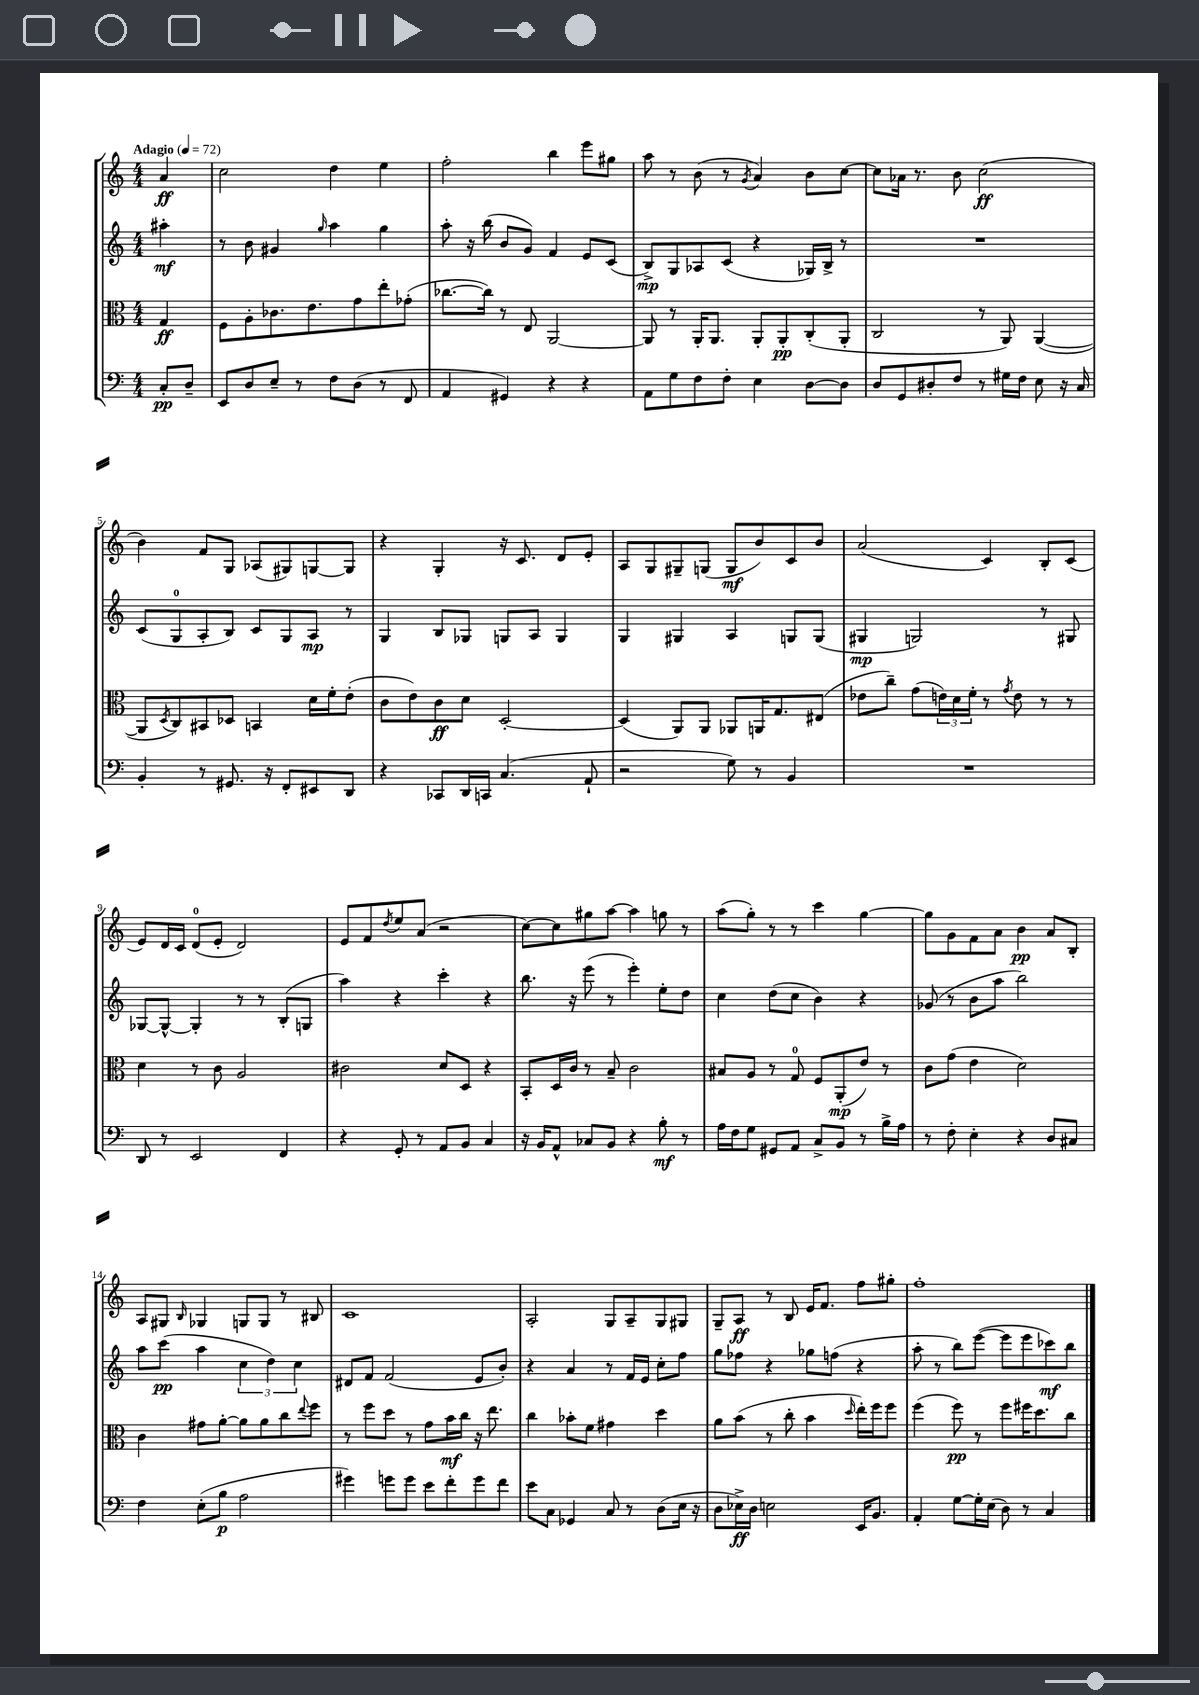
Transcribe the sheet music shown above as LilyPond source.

<<
\new StaffGroup <<
\new Staff = "s0" {
    \clef treble \key c \major \numericTimeSignature \time 4/4 \partial 4 \tempo "Adagio" 4 = 72
    a'4\ff |
    c''2 d''4 e''4 |
    f''2-. b''4 e'''8 gis''8 |
    a''8 r8 b'8( r8 \acciaccatura { g'8 } a'4) b'8 c''8~ |
    c''8 aes'16 r8. b'8 c''2\ff( |
    b'4) f'8 g8 aes8( gis8) g8~ g8 |
    r4 g4-. r16 c'8. d'8 e'8-. |
    a8 g8 gis8-- g8( g8\mf b'8) c'8 b'8 |
    a'2( c'4) b8-. c'8( |
    e'8) d'16 c'16 d'8-0( e'8-. d'2) |
    e'8 f'8 \acciaccatura { d''8 } e''8 a'8( r2 |
    c''8~) c''8 gis''8 a''8~ a''4 g''8 r8 |
    a''8( g''8-.) r8 r8 c'''4 g''4~ |
    g''8 g'8 f'8 a'8 b'4\pp a'8 b8-. |
    a8 gis8 \grace { b16 } ges4 g8 g8 r8 bis8 |
    c'1 |
    a2-. g8 a8-- g8 gis8 |
    g8-- a8\ff r8 b8 e'16 f'8. f''8 gis''8-. |
    f''1-. \bar "|." |
}
\new Staff = "s1" {
    \clef treble \key c \major \numericTimeSignature \time 4/4 \partial 4
    ais''4-.\mf |
    r8 b'8 gis'4 \grace { g''16 } a''4 g''4 |
    a''8-. r16 b''16( b'8 g'8) f'4 e'8 c'8( |
    b8->\mp) g8 aes8 c'8( r4 ges16) b16-> r8 |
    R1 |
    c'8( g8-0 a8-. b8) c'8 g8 a8\mp r8 |
    g4 b8 ges8 g8 a8 g4 |
    g4 gis4 a4 g8 g8( |
    gis4\mp g2) r8 gis8 |
    ges8~ ges8~-^ ges4-. r8 r8 b8-.( g8 |
    a''4) r4 c'''4-. r4 |
    b''8. r16 e'''8( r8 e'''4-.) e''8-. d''8 |
    c''4 d''8( c''8 b'4) r4 |
    ges'8( r8 b'8 a''8 b''2) |
    a''8 c'''8\pp( a''4 \tuplet 3/2 { c''4 d''4) c''4 } |
    dis'8 f'8 f'2( e'8 b'8-.) |
    r4 a'4 r8 f'16 e'16 c''8-. f''8 |
    g''8 fes''8 r4 ges''8 f''8( r4 |
    a''8-. r8 b''8) e'''8~( e'''8 e'''8 ces'''8\mf) b''8 \bar "|." |
}
\new Staff = "s2" {
    \clef alto \key c \major \numericTimeSignature \time 4/4 \partial 4
    g4\ff |
    f8 a8-. ces'8. e'8. g'8 e''8-. ges'8-.( |
    ces''8.~ ces''16) r8 e8 a,2~ |
    a,8 r8 a,16-. a,8. a,8-. a,8-.\pp c8-.( a,8-. |
    c2 r8 a,8) a,4~( |
    a,8 \acciaccatura { d8 } c8) bis,8 des8 b,4 d'16 f'16-. e'8-.( |
    c'8 e'8) c'8\ff d'8 d2~-. |
    d4( a,8) a,8 aes,8 a,16 g8. eis8( |
    ees'8 c''8--) g'8( \tuplet 3/2 { e'16) d'16 f'16-. } r8 \acciaccatura { g'8 } e'8 r8 r8 |
    d'4 r8 c'8 a2 |
    cis'2 d'8 d8 r4 |
    b,8-. d16 c'16 r8 b8-- c'2 |
    bis8 a8 r8 g8-0 f8 a,8-.\mp( e'8) r8 |
    c'8 g'8( e'4 d'2) |
    c'4 gis'8 a'8~-. a'8 a'8 c''8 \appoggiatura { e''8 } f''8 |
    r8 f''8 d''8 r8 g'8 b'16\mf c''16 r16 e''8. |
    c''4 bes'8-. f'8 gis'4 d''4 |
    a'8 b'8( r8 c''8-. b'4 \grace { d''16 } e''16-.) f''16 f''8 |
    f''4( f''8\pp) r8 f''8 fis''16 d''8. c''8 \bar "|." |
}
\new Staff = "s3" {
    \clef bass \key c \major \numericTimeSignature \time 4/4 \partial 4
    c8-.\pp d8-- |
    e,8 d8 e8-- r8 f8 d8( r8 f,8 |
    a,4 gis,4) r4 r4 |
    a,8 g8 f8 f8-. e4 d8~ d8 |
    d8 g,8 dis8-. f8 r8 gis16 f16 e8 r16 c16 |
    b,4-. r8 gis,8. r16 f,8-. eis,8 d,8 |
    r4 ces,8 d,16 c,16 c4.( a,8-! |
    r2 g8) r8 b,4 |
    R1 |
    d,8 r8 e,2 f,4 |
    r4 g,8-. r8 a,8 b,8 c4 |
    r16 b,16 a,8-^ ces8 b,8 r4 b8-.\mf r8 |
    a16 f16 g8 gis,8 a,8 c8-> b,8 r8 b16-> a16 |
    r8 f8-. e4-. r4 d8 cis8 |
    f4 e8-.( b8\p a2 |
    gis'4) g'8 g'8 e'8 f'8-. g'8 f'8 |
    e'8 c8 ges,4 c8 r8 d8( e16 r16 |
    d8 ees16->\ff) d16 e2 e,16 b,8. |
    a,4-. g8~ g16-. e16( d8) r8 c4 \bar "|." |
}
>>
>>
